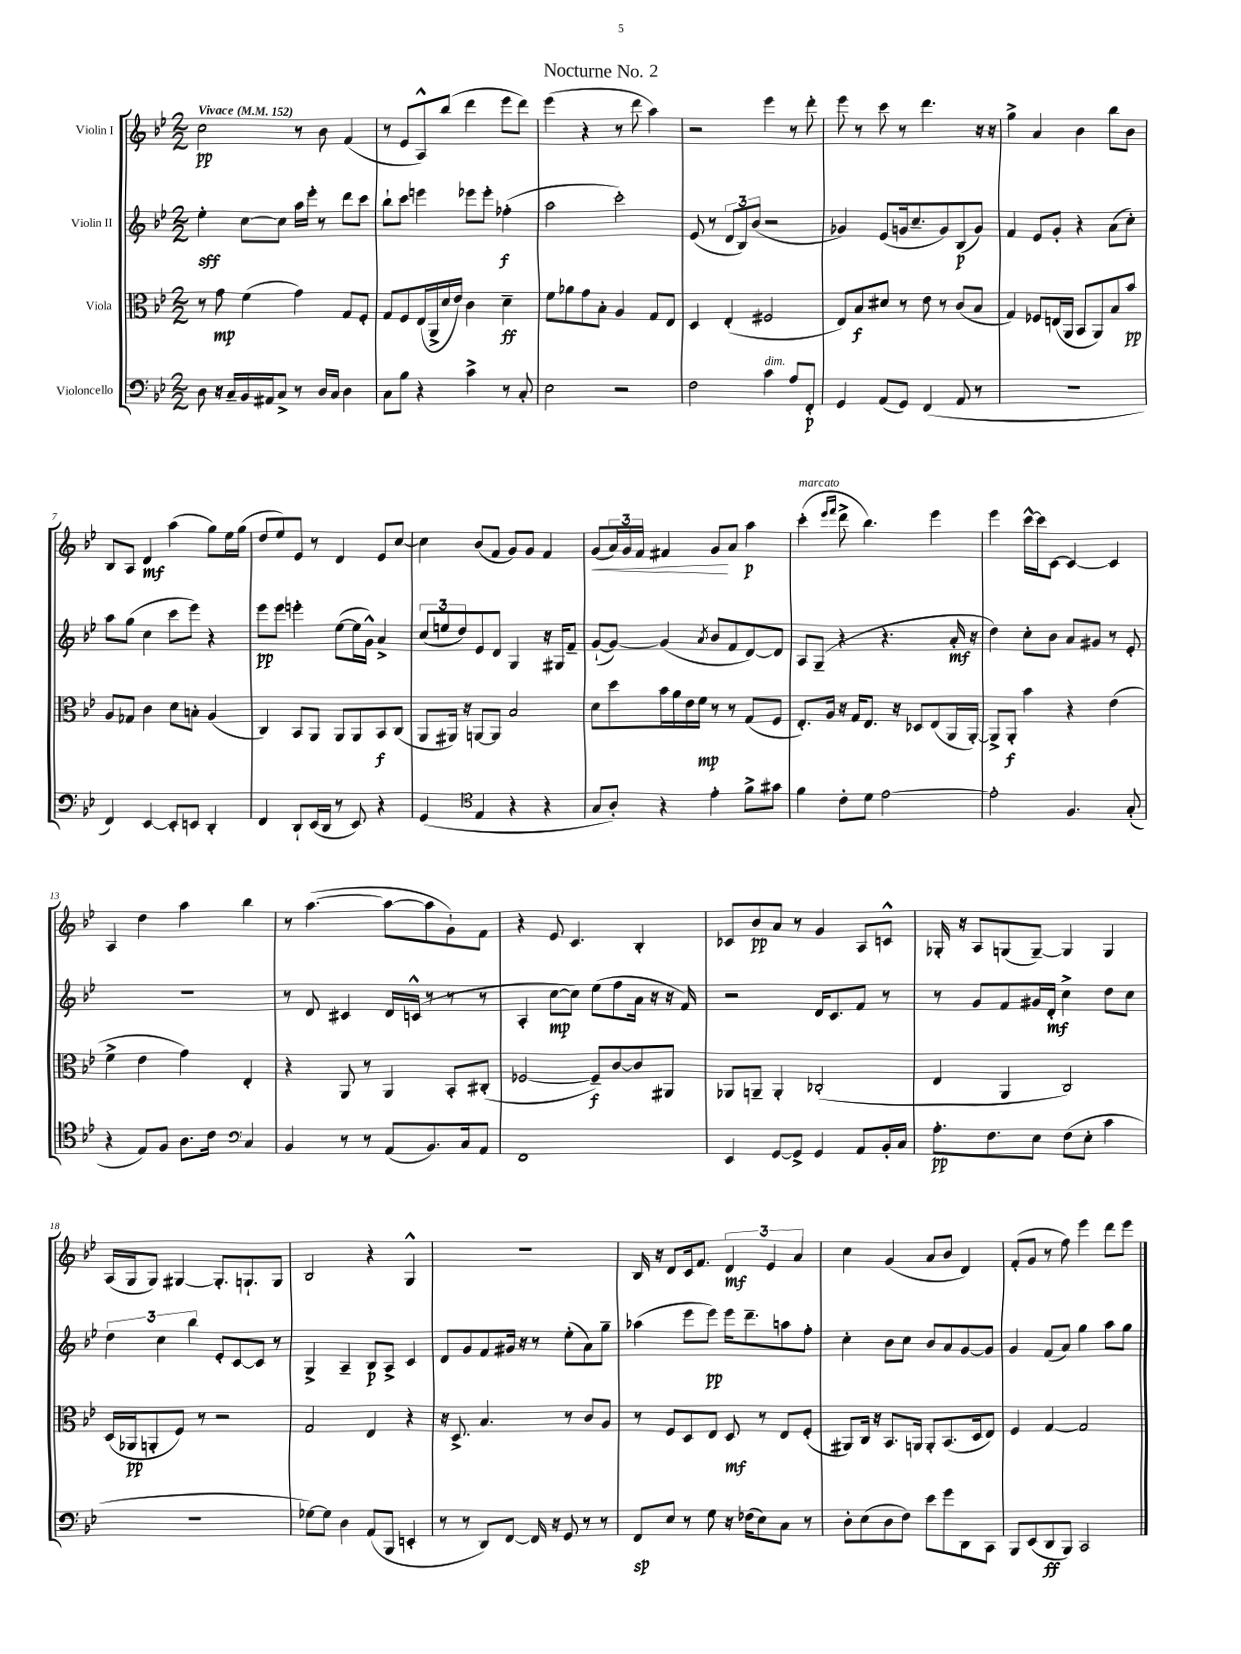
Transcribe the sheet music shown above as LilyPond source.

\header { title = "Nocturne No. 2" }
<<
\new StaffGroup <<
\new Staff = "s0" \with { instrumentName = "Violin I" } {
    \clef treble \key bes \major \numericTimeSignature \time 2/2 \tempo "Vivace" 4 = 152
    c''2\pp r8 bes'8 f'4( |
    r8 ees'8 a8-^) bes''8( d'''4 ees'''8 d'''8) |
    ees'''4( r4 r8 d'''8 a''4) |
    r2 ees'''4 r8 d'''8-. |
    ees'''8 r8 c'''8 r8 d'''4. r16 r16 |
    g''4-> a'4 bes'4 bes''8 bes'8 |
    bes8 a8 d'4\mf a''4( g''8) ees''16 g''16( |
    d''8 ees''8) ees'8 r8 d'4 ees'8 c''8~ |
    c''4 bes'8( f'8 g'8) g'8 f'4 |
    g'8\<( \tuplet 3/2 { a'16) g'16 f'16 } fis'4 g'8\! a'8 a''4\p |
    c'''4-.^\markup { \italic "marcato" }( \grace { ees'''16 f'''16 } d'''8-> bes''4.) ees'''4 |
    ees'''4 c'''16~-^ c'''16 c'8~ c'4~ c'4 |
    a4 d''4 a''4 bes''4 |
    r8 a''4.~( a''8~ a''8 g'8-!) f'8 |
    r4 ees'8 c'4. bes4-. |
    ces'8 bes'8\pp a'8 r8 g'4 a8 c'8-^ |
    ges16-. r16 a8 g8( g8~--) g4 g4 |
    a16( g16 g8) gis4~ gis8.-. g8.-! g8 |
    bes2 r4 g4-^ |
    r1 |
    bes16 r16 d'8 c'16 f'8. \tuplet 3/2 { d'4\mf ees'4 a'4 } |
    c''4 g'4( a'8 bes'8 d'4) |
    f'8-.( g'8 r8 f''8) ees'''4 d'''8 ees'''8 \bar "|." |
}
\new Staff = "s1" \with { instrumentName = "Violin II" } {
    \clef treble \key bes \major \numericTimeSignature \time 2/2
    ees''4-.\sff c''8~ c''8 a''16 ees'''16-. r8 d'''8 c'''8 |
    bes''8-! c'''8 e'''4 ees'''8 ees'''8-. fes''4-.\f( |
    a''2 c'''2-.) |
    ees'8( r8 \tuplet 3/2 { d'8 bes8) bes'8( } r2 |
    ges'4) ees'8( g'16 c''8.-- g'8) bes8\p( g'8) |
    f'4 ees'8 g'8-. r4 a'8( c''8-.) |
    a''8 g''8( c''4 c'''8 ees'''8) r4 |
    ees'''8\pp ees'''8 e'''4-. ees''8~( ees''16 g'16-^) a'4-> |
    \tuplet 3/2 { c''8( e''8 d''8) } ees'8 d'8 g4 r16 gis16 f'8-- |
    g'8~-!( g'8~) g'4( \acciaccatura { a'8 } bes'8 f'8 d'8~) d'8 |
    a8 g8--( r4 r4. a'16-.\mf r16 |
    d''4) c''8-. bes'8 a'8 gis'8 r8 ees'8-. |
    R1 |
    r8 d'8 cis'4 d'16 c'16-^( r8 r8 r8 |
    a4-. c''8~\mp c''8) ees''8( f''8 a'16 r16 r16 f'16) |
    r2 d'16 c'8. f'8 r8 |
    r8 g'8 f'8 gis'16 d'16-.\mf c''4-> d''8 c''8 |
    \tuplet 3/2 { d''4 c''4 bes''4 } ees'8-. c'8~ c'8 r8 |
    g4-> a4-- bes8\p a8-> c'4 |
    d'8 g'8 f'8 gis'16 r16 r8 ees''8-.( a'8) g''8-- |
    aes''4( ees'''8 ees'''8\pp) ees'''16 d'''8.-- a''8 f''8-. |
    c''4-. bes'8 c''8 bes'8 a'8 g'8~ g'8 |
    g'4 f'8( a'8) g''4 a''8 g''8 \bar "|." |
}
\new Staff = "s2" \with { instrumentName = "Viola" } {
    \clef alto \key bes \major \numericTimeSignature \time 2/2
    r8 g'8\mp f'4( g'4) g8 f8-. |
    g8 f8 ees16( a,16-> d'16 ees'16) c'4 d'4--\ff |
    f'8 aes'8 g'8 bes8-. a4 g8 ees8 |
    d4 ees4-.( fis2 |
    ees8) bes8\f dis'8 r8 ees'8 r8 c'8( bes8 |
    g4) fes8 e16( a,16 bes,8 a,8) bes8 bes'8\pp |
    a8 ges8 c'4 d'8 b8-. a4( |
    c4) bes,8 a,8 a,8 a,8 bes,8\f c8( |
    a,8 ais,16) r16 a,8~ a,8 bes2 |
    d'8 d''8 bes'16 a'16 ees'16 f'16\mp r8 r8 g8( f8 |
    ees8.-.) a16 r16 g16 ees8. r16 des8 ees8( a,16 a,16~-.) |
    a,8-> a,8-.\f bes'4 r4 ees'4( |
    f'4-> ees'4 g'4) ees4-. |
    r4 a,8 r8 a,4 bes,8-. cis8-.( |
    fes2~ fes8--\f) c'8~ c'8 ais,8 |
    aes,8 a,8-- a,4-. ces2-.( |
    ees4 a,4 c2) |
    d16( aes,16\pp a,8-. f8) r8 r2 |
    g2 ees4 r4 |
    r16 d8.-> bes4. r8 c'8 a8 |
    r8 f8 d8 ees8 d8\mf r8 ees8 f8-.( |
    ais,8) c16 r16 bes,8. a,16 a,8-. bes,8.( d16 ees8) |
    f4 g4~ g2 \bar "|." |
}
\new Staff = "s3" \with { instrumentName = "Violoncello" } {
    \clef bass \key bes \major \numericTimeSignature \time 2/2
    d8 r16 c16-- bes,16 ais,16 c8-> r8 d16 c16 d4 |
    c8 bes8 r4 c'4-> r8 c8-. |
    ees2 r2 |
    f2 c'4^\markup { \italic "dim." } a8 f,8-.\p |
    g,4 a,8( g,8) f,4( a,8 r8 |
    R1 |
    f,4) ees,4~ ees,8-. e,8 d,4-. |
    f,4 d,8-! ees,16( d,16 r8 ees,8) r4 |
    g,4( \clef tenor ees4 r4 r4 |
    g8 a8-.) r4 ees'4-. f'8-> gis'8 |
    f'4 c'8-. d'8 ees'2~ |
    ees'2-. f4. g8-.( |
    r4 ees8) f8 a8. c'16 \clef bass c4 |
    bes,4 r8 r8 a,8( bes,8.) c16 a,8 |
    f,1 |
    ees,4 g,8~ g,8-> g,4 a,8 bes,16-. c16 |
    a8.-.\pp f8. ees8 f8( ees8-. c'4 |
    r1 |
    ges8~) ges8 d4 a,8( bes,,8 e,4-. |
    r8 r8 d,8) f,8~ f,16 r16 g,8 r8 r8 |
    f,8\sp ees8 r8 g8 r16 fes16( ees8) c8 r8 |
    d8-. ees8( d8 f8) ees'8 g'8 d,8 c,8 |
    bes,,8 ees,8( d,8\ff bes,,8) c,2 \bar "|." |
}
>>
>>
